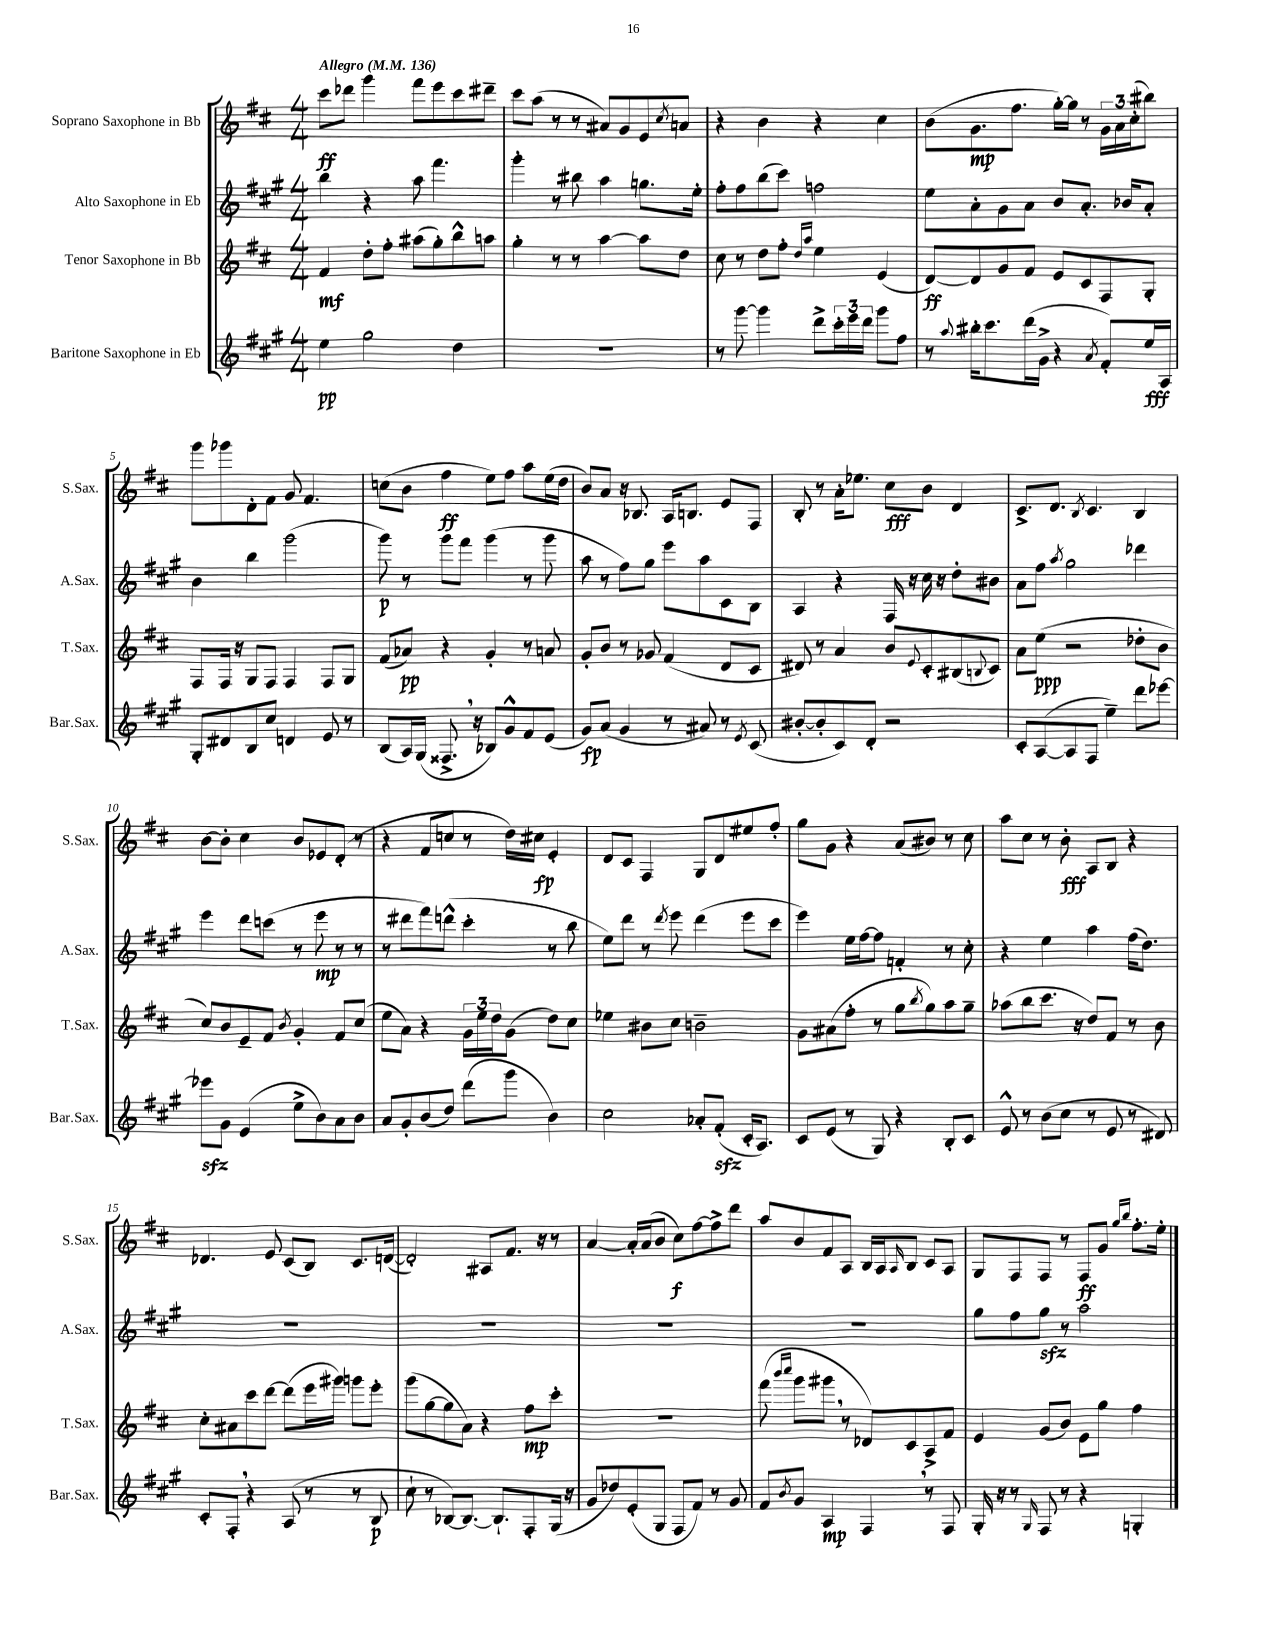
<<
\new StaffGroup <<
\new Staff = "s0" \with { instrumentName = "Soprano Saxophone in Bb" shortInstrumentName = "S.Sax." } {
    \clef treble \key d \major \numericTimeSignature \time 4/4 \tempo "Allegro" 4 = 136
    cis'''8\ff des'''8 g'''4 fis'''8 e'''8 cis'''8 dis'''8-- |
    cis'''8 a''8( r8 r8 ais'8) g'8 e'8 \acciaccatura { cis''8 } a'8 |
    r4 b'4 r4 cis''4 |
    b'8( g'8.\mp fis''8. g''16~-.) g''16 r8 \tuplet 3/2 { g'16 a'16 cis''16-.( } bis''8) |
    g'''8 ges'''8 d'8-. fis'8 g'8 fis'4. |
    c''8( b'8 fis''4\ff e''8) fis''8 a''8 e''16( d''16 |
    b'8) a'8 r16 bes8. a16 b8. e'8 fis8 |
    b8-. r8 a'16-. ees''8. cis''8\fff b'8 d'4 |
    cis'8.-> d'8. \acciaccatura { b8 } cis'4. b4 |
    b'8~ b'8-. cis''4 b'8 ees'8 d'8-.( r8 |
    r4 fis'8 c''8 r8 d''16) cis''16\fp e'4-. |
    d'8 cis'8 fis4 g8 d'8 eis''8 fis''8-. |
    g''8 g'8 r4 a'8( bis'8) r8 cis''8 |
    a''8 cis''8 r8 b'8-.\fff a8 b8 r4 |
    des'4. e'8 cis'8( b8) cis'8. d'16~( |
    d'2-.) ais8 fis'8. r16 r8 |
    a'4~ a'16-. a'16( b'8 cis''8\f) fis''8~ fis''8-> d'''8 |
    a''8 b'8 fis'8 a8 b16 a16 \grace { a16 } b8 cis'8 a8 |
    g8 fis8 fis8 r8 fis8\ff g'8 \grace { g''16 b''16 } fis''8.-. e''16-. \bar "|." |
}
\new Staff = "s1" \with { instrumentName = "Alto Saxophone in Eb" shortInstrumentName = "A.Sax." } {
    \clef treble \key a \major \numericTimeSignature \time 4/4
    b''4 r4 a''8 fis'''4. |
    gis'''4-. r8 bis''8 a''4 g''8. e''16-. |
    fis''8-. fis''8 b''8( cis'''8) f''2 |
    e''8 a'8-. gis'8 a'8 b'8 a'8.-. bes'16 a'8-. |
    b'4 b''4 gis'''2( |
    gis'''8\p) r8 gis'''8 fis'''8 gis'''4( r8 gis'''8 |
    a''8 r8 fis''8) gis''8 e'''8 a''8 cis'8 b8 |
    a4 r4 fis16 r16 cis''16 r16 d''8-. bis'8 |
    a'8 fis''8 \acciaccatura { a''8 } gis''2 des'''4 |
    e'''4 d'''8 c'''8( r8 e'''8\mp r8 r8 |
    r8 dis'''8 fis'''8) d'''8-^( cis'''4-. r8 b''8 |
    e''8) d'''8 r8 \acciaccatura { d'''8 } e'''8 d'''4( e'''8 cis'''8 |
    e'''4) e''16 fis''16~ fis''8 f'4-. r8 cis''8-. |
    r4 e''4 a''4 fis''16( d''8.) |
    R1 |
    R1 |
    R1 |
    R1 |
    gis''8 fis''8 gis''8\sfz r8 a''2 \bar "|." |
}
\new Staff = "s2" \with { instrumentName = "Tenor Saxophone in Bb" shortInstrumentName = "T.Sax." } {
    \clef treble \key d \major \numericTimeSignature \time 4/4
    fis'4\mf d''8-. fis''8-. ais''8( g''8-.) b''8-^ a''8 |
    g''4-. r8 r8 a''4~ a''8 d''8 |
    cis''8 r8 d''8 fis''8-. \grace { d''16 a''16 } e''4 e'4( |
    d'8~\ff) d'8 g'8 fis'8 e'8 cis'8 fis8 g8-. |
    fis8 fis16 r16 g8 fis8 fis4 fis8 g8 |
    fis'8( aes'8\pp) r4 g'4-. r8 a'8 |
    g'8-. b'8 r8 ges'8 fis'4( d'8 cis'8 |
    dis'8) r8 a'4 b'8 \appoggiatura { e'8 } cis'8-. bis8( \appoggiatura { b8 } cis'8) |
    a'8 e''8\ppp( r2 des''8-. b'8 |
    cis''8) b'8 e'8-- fis'8 \acciaccatura { b'8 } g'4-. fis'8 cis''8( |
    e''8 a'8) r4 \tuplet 3/2 { g'16 e''16 d''16 } g'8( d''8) cis''8 |
    ees''4 bis'8 cis''8 b'2-- |
    g'8 ais'8( fis''8-. r8 g''8 \acciaccatura { b''8 } g''8) a''8 g''8-- |
    aes''8( b''8 cis'''8. r16 d''8) fis'8 r8 b'8 |
    cis''8-. ais'8 cis'''8 d'''8~ d'''8( e'''16 gis'''16) g'''8 e'''8-. |
    g'''8( g''8~ g''8 a'8) r4 fis''8\mp cis'''8-. |
    R1 |
    fis'''8( \grace { b'''16 cis''''16 } g'''8 gis'''8 \breathe r8 des'8) cis'8 a8-> fis'8 |
    e'4 g'8( b'8) e'8 g''8 fis''4 \bar "|." |
}
\new Staff = "s3" \with { instrumentName = "Baritone Saxophone in Eb" shortInstrumentName = "Bar.Sax." } {
    \clef treble \key a \major \numericTimeSignature \time 4/4
    e''4\pp gis''2 d''4 |
    R1 |
    r8 gis'''8~ gis'''4 d'''8-> \tuplet 3/2 { cis'''16-. e'''16 d'''16 } gis'''8 fis''8 |
    r8 \appoggiatura { a''8 } bis''16-. cis'''8. d'''16( gis'16-> r4 \acciaccatura { a'8 } fis'8-.) e''16\fff a16 |
    gis8-. dis'8 b8 cis''8 d'4 e'8 r8 |
    b8( a16) gis16( fisis8.-> \breathe r16 bes8) gis'8-^ fis'8 e'8( |
    gis'8\fp) a'8( gis'4 r8 ais'8) r8 \acciaccatura { e'8 } cis'8( |
    bis'8~-. bis'8-. cis'8) d'8-. r2 |
    cis'8-. a8~( a8 fis8 e''4--) d'''8 ees'''8~ |
    ees'''8\sfz gis'8 e'4( e''8-> b'8) a'8 b'8 |
    a'8 gis'8-. b'8( d''8) d'''8( gis'''8 b'4) |
    cis''2 aes'8-. fis'8-.\sfz( cis'16-. a8.) |
    cis'8 e'8( r8 gis8) r4 b8-. cis'8 |
    e'8-^ r8 b'8( cis''8 r8 e'8 r8 dis'8) |
    cis'8-. fis8-. \breathe r4 a8( r8 r8 b8\p |
    cis''8-! r8 bes8~) bes8.~ bes8.-! fis8-. gis16( r16 |
    gis'8 des''8) e'8-.( gis8 fis8 fis'8) r8 gis'8 |
    fis'8 \acciaccatura { b'8 } gis'8 a4\mp fis4 \breathe r8 fis8 |
    gis16-. r16 r8 \grace { gis16 } fis8 r8 r4 g4-. \bar "|." |
}
>>
>>
